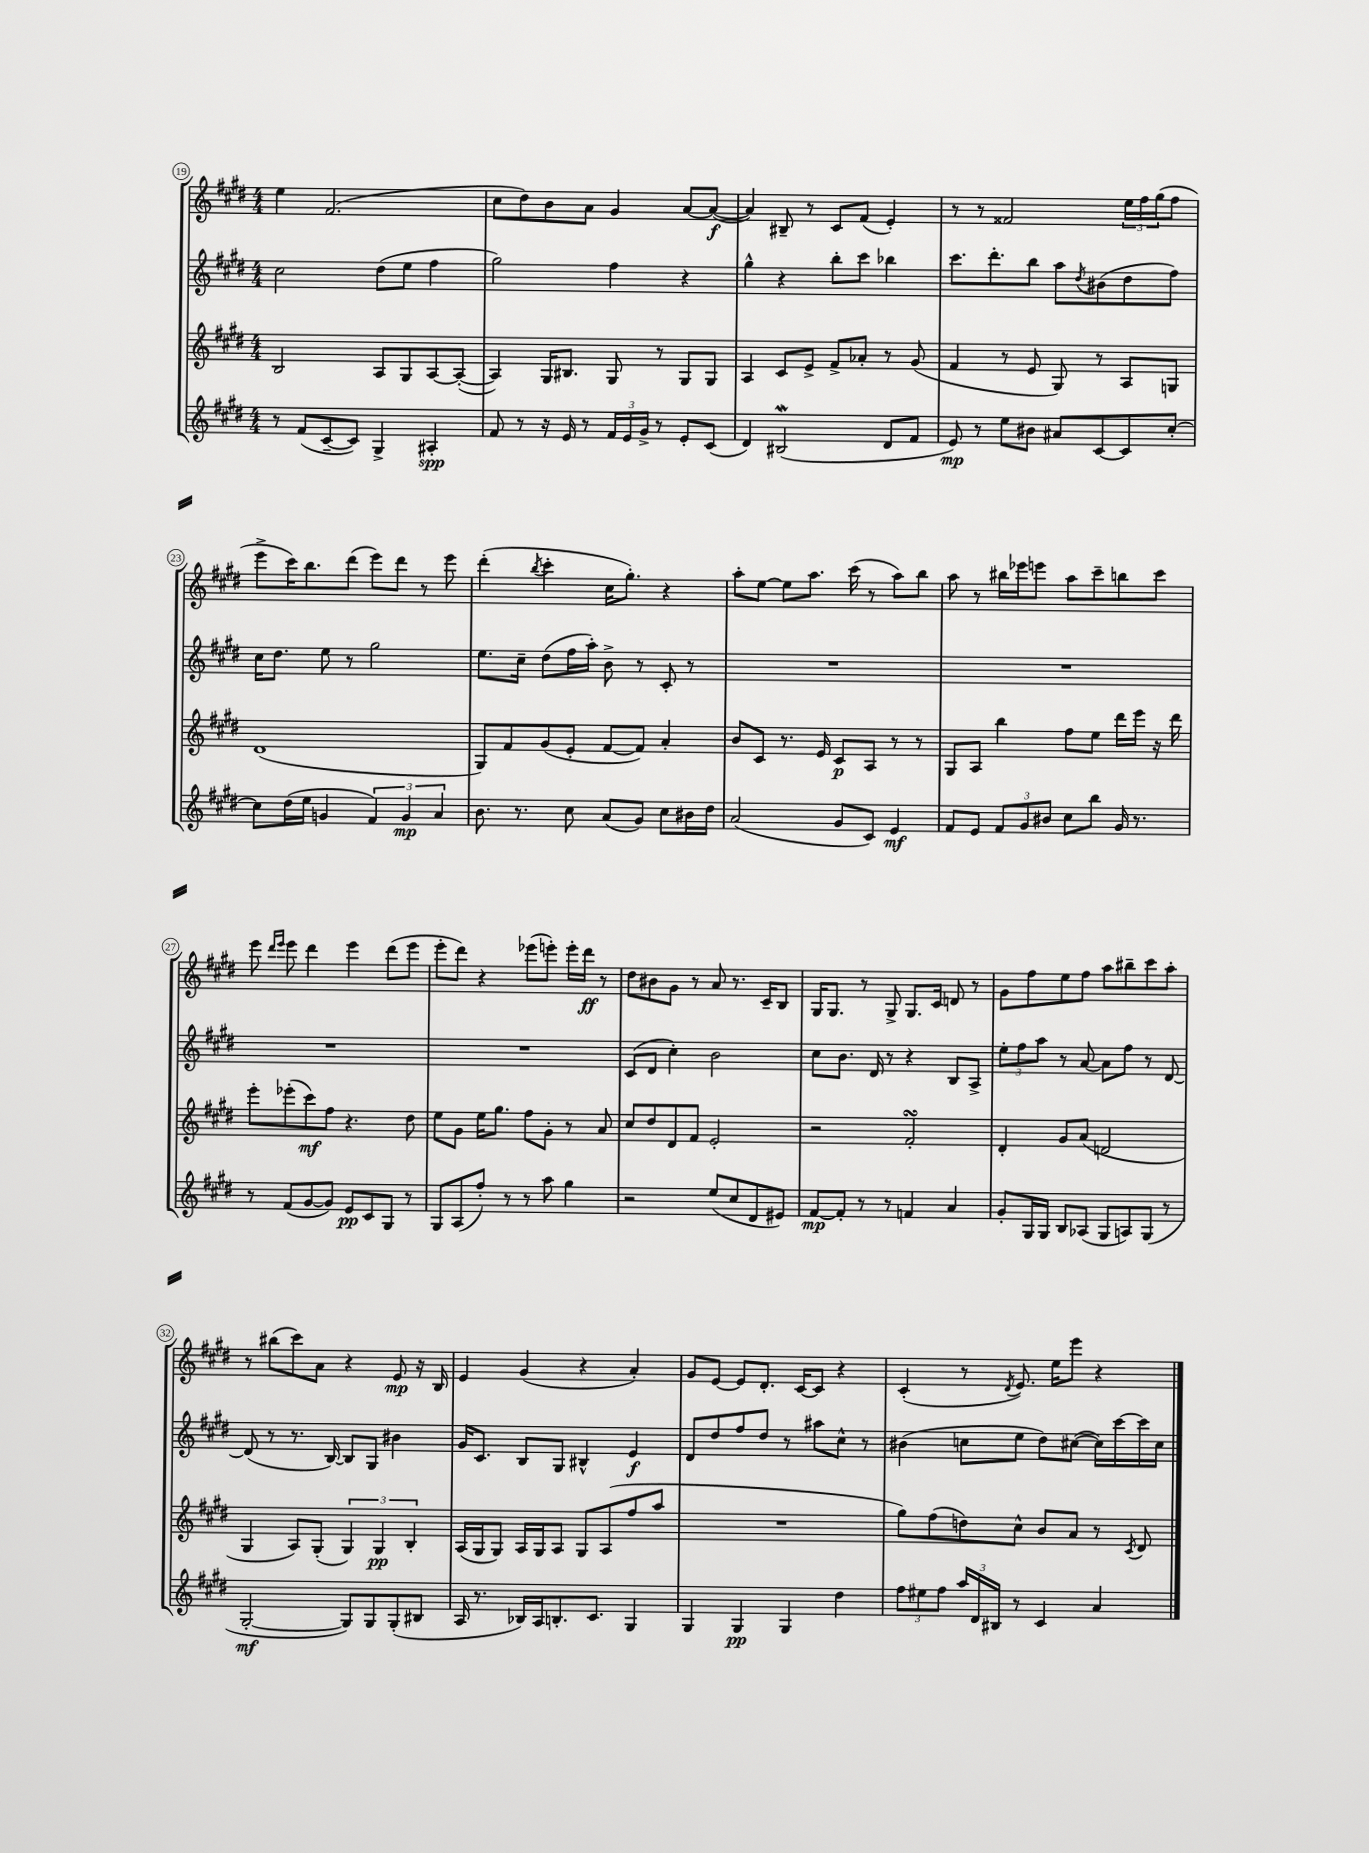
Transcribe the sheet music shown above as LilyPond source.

<<
\new StaffGroup <<
\new Staff = "s0" {
    \clef treble \key e \major \numericTimeSignature \time 4/4
    e''4 fis'2.( |
    cis''8 dis''8) b'8 a'8 gis'4 a'8~ a'8~\f( |
    a'4) bis8-- r8 cis'8 fis'8( e'4-.) |
    r8 r8 fisis'2 \tuplet 3/2 { e''16 fis''16 gis''16( } fis''8 |
    e'''8-> cis'''16) b''8. dis'''8( e'''8) dis'''8 r8 e'''8 |
    dis'''4-.( \acciaccatura { b''8 } cis'''4-. cis''16 gis''8.-.) r4 |
    a''8-. e''8~ e''8 a''8. cis'''16( r8 a''8) b''8 |
    a''8 r8 bis''16 ees'''16 e'''8 a''8 cis'''8-- b''8 cis'''8 |
    e'''8 \grace { dis'''16 e'''16 } e'''8 dis'''4 e'''4 dis'''8( e'''8 |
    e'''8-. dis'''8) r4 ees'''8( e'''8-.) e'''16-. dis'''16\ff r8 |
    dis''8 bis'8 gis'8 r8 a'8 r8. cis'16-- b8 |
    gis16 gis8. r8 gis8-> gis8. cis'16 d'8 r8 |
    gis'8 fis''8 e''8 fis''8 a''8 bis''8-- cis'''8 a''8-. |
    r8 bis''8( cis'''8) a'8 r4 e'8\mp r16 b16 |
    e'4 gis'4( r4 a'4-.) |
    gis'8 e'8~ e'8 dis'8.-. cis'16~ cis'8 r4 |
    cis'4-.( r8 \acciaccatura { dis'8 } e'8.) e''16 e'''8 r4 \bar "|." |
}
\new Staff = "s1" {
    \clef treble \key e \major \numericTimeSignature \time 4/4
    cis''2 dis''8( e''8 fis''4 |
    gis''2) fis''4 r4 |
    gis''4-^ r4 b''8-. cis'''8 bes''4 |
    cis'''8. dis'''8.-. b''8 a''8 \acciaccatura { dis''8 } bis'8( dis''8 fis''8) |
    cis''16 dis''8. e''8 r8 gis''2 |
    e''8. cis''16-- dis''8( fis''16 a''16-.) b'8-> r8 cis'8-. r8 |
    R1 |
    R1 |
    R1 |
    R1 |
    cis'8( dis'8 cis''4-.) b'2 |
    cis''8 b'8. dis'16 r8 r4 b8 a8-> |
    \tuplet 3/2 { e''8-. fis''8 a''8 } r8 a'8~ a'8 fis''8 r8 dis'8~ |
    dis'8( r8 r8. b16~) b8 gis8 bis'4 |
    gis'16 cis'8. b8 gis8 bis4-^ e'4\f |
    dis'8 dis''8 fis''8 dis''8 r8 ais''8 cis''8-^ r8 |
    bis'4( c''8 e''8 dis''8) cis''8~( cis''16) cis'''16~ cis'''16 cis''16 \bar "|." |
}
\new Staff = "s2" {
    \clef treble \key e \major \numericTimeSignature \time 4/4
    b2 a8 gis8 a8~ a8~-.( |
    a4) gis16 bis8. gis8 r8 gis8 gis8 |
    a4 cis'8 e'8-> fis'8-> aes'8-. r8 gis'8( |
    fis'4 r8 e'8 gis8) r8 a8 g8 |
    dis'1( |
    gis8) fis'8 gis'8( e'8-. fis'8~ fis'8) a'4-. |
    b'8 cis'8 r8. e'16 cis'8\p a8 r8 r8 |
    gis8 a8 b''4 fis''8 e''8 dis'''16 e'''16 r16 dis'''16 |
    e'''8-. ees'''8-.( cis'''8\mf) fis''8 r4. dis''8 |
    e''8 gis'8 e''16 gis''8. fis''8 gis'8-. r8 a'8 |
    cis''8 dis''8 dis'8 fis'8 e'2-. |
    r2 fis'2-.\turn |
    dis'4-. gis'8 a'8( d'2 |
    gis4 a8) gis8-.( \tuplet 3/2 { gis4) gis4\pp b4-. } |
    a16( gis16 gis8) a16 gis16 a8 gis8 a8( fis''8 a''8 |
    R1 |
    gis''8) fis''8( d''8) cis''8-^ b'8 a'8 r8 \acciaccatura { cis'8 } dis'8 \bar "|." |
}
\new Staff = "s3" {
    \clef treble \key e \major \numericTimeSignature \time 4/4
    r8 fis'8( cis'8~-- cis'8) gis4-> ais4-.\spp |
    fis'8 r8 r16 e'16 r8 \tuplet 3/2 { fis'16 e'16 gis'16-> } r8 e'8-. cis'8( |
    dis'4) bis2\mordent( dis'8 fis'8 |
    e'8\mp) r8 e''8 bis'8 ais'8 cis'8~ cis'8 cis''8~-. |
    cis''8 dis''16( e''16 g'4 \tuplet 3/2 { fis'4) g'4\mp a'4 } |
    b'8. r8. cis''8 a'8( gis'8) cis''8 bis'16 dis''16 |
    a'2( gis'8 cis'8) e'4\mf |
    fis'8 e'8 \tuplet 3/2 { fis'8 gis'8 bis'8 } cis''8 b''8 gis'16 r8. |
    r8 fis'8( gis'8~ gis'8) e'8\pp cis'8 gis8 r8 |
    gis8 a8( fis''8-.) r8 r8 a''8 gis''4 |
    r2 e''8( cis''8 dis'8 eis'8) |
    fis'8~\mp fis'8-. r8 r8 f'4 a'4 |
    gis'8-. gis16 gis16 b8 aes8( gis8 a8) gis8( r8 |
    gis2~-.\mf gis8) gis8 gis8-.( bis8 |
    a16 r8. bes16) a16 b8.-. cis'8. gis4 |
    gis4 gis4\pp gis4 dis''4 |
    \tuplet 3/2 { fis''8 eis''8 fis''8 } \tuplet 3/2 { a''16 dis'16 bis16 } r8 cis'4 a'4 \bar "|." |
}
>>
>>
\layout { \context { \Score currentBarNumber = #19 \override BarNumber.stencil = #(make-stencil-circler 0.1 0.3 ly:text-interface::print) } }
